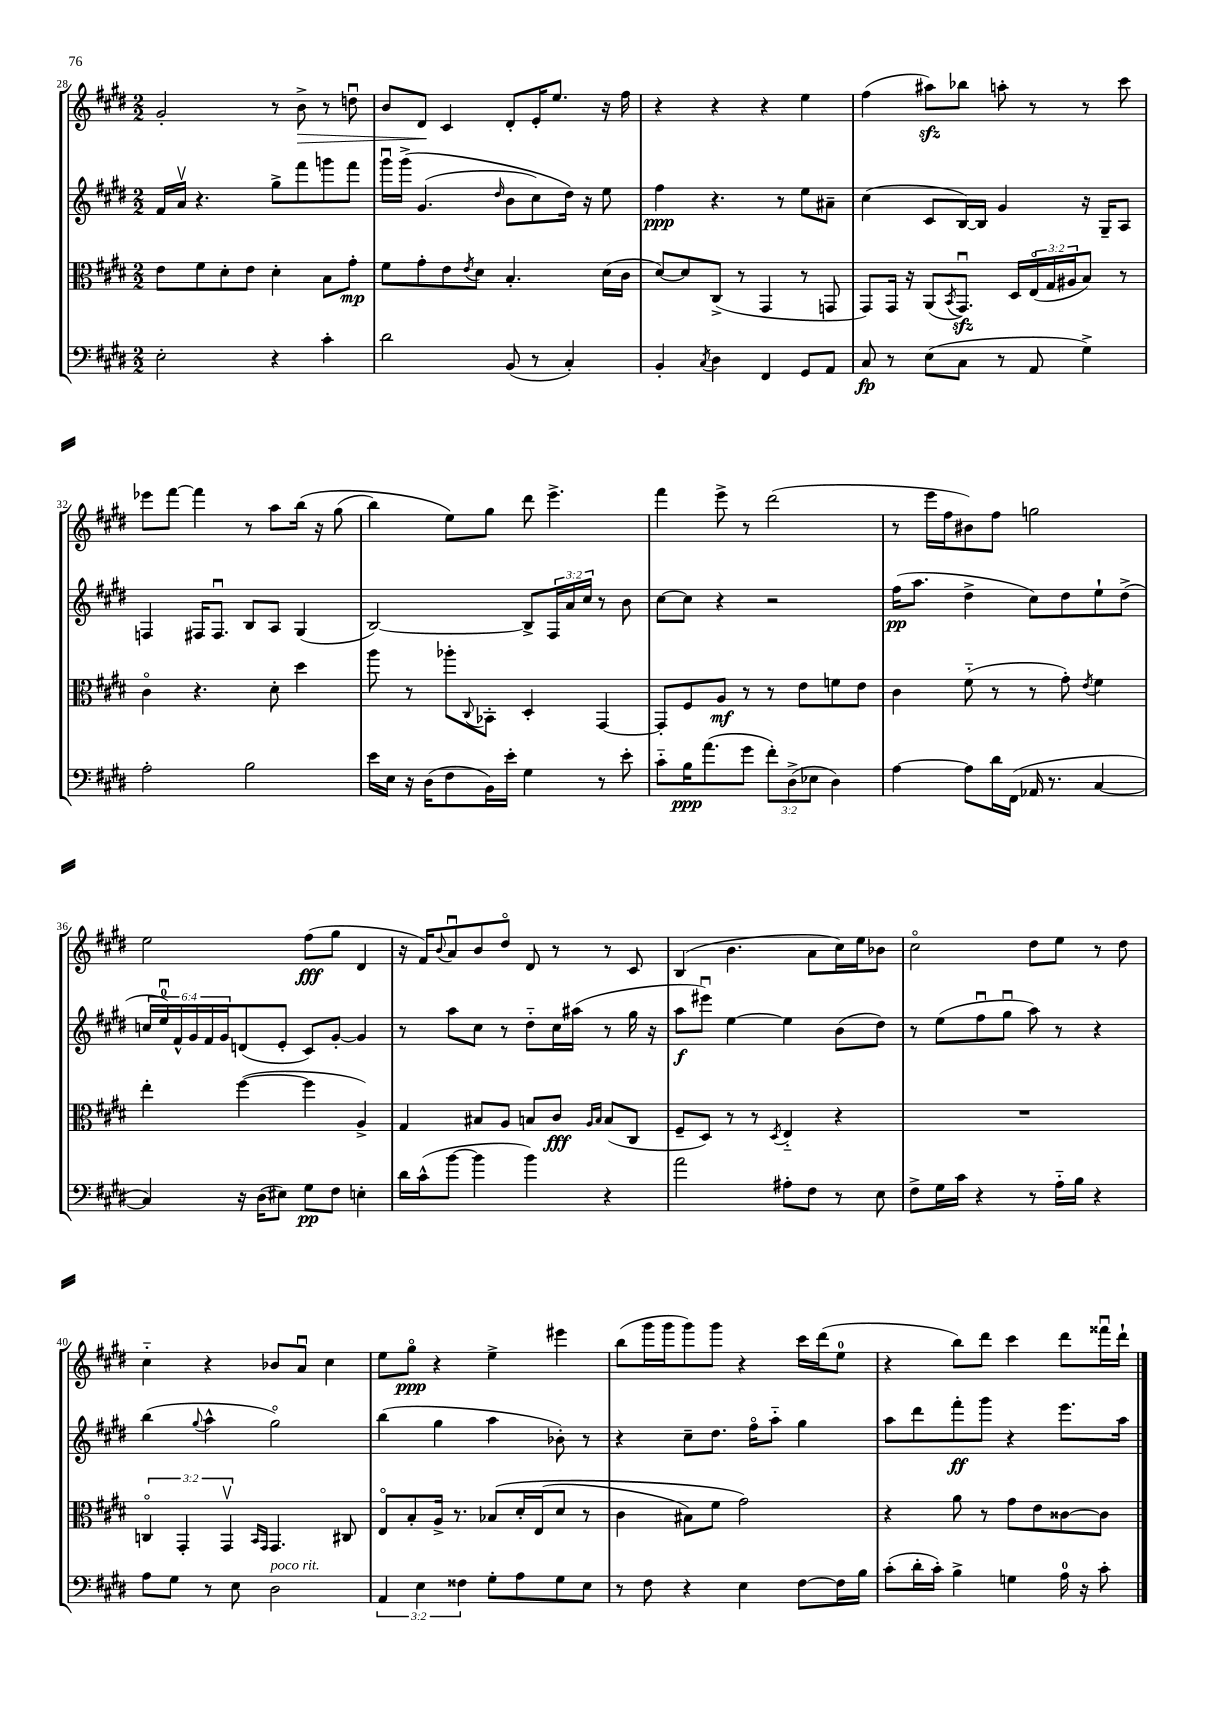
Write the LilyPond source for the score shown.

<<
\new StaffGroup <<
\new Staff = "s0" {
    \clef treble \key e \major \numericTimeSignature \time 2/2
    gis'2-. r8 b'8->\> r8 d''8\downbow |
    b'8 dis'8\! cis'4 dis'8-. e'16-. e''8. r16 fis''16 |
    r4 r4 r4 e''4 |
    fis''4( ais''8\sfz) bes''8 a''8-. r8 r8 cis'''8 |
    ees'''8 fis'''8~ fis'''4 r8 a''8 b''16\( r16 gis''8( |
    b''4) e''8\) gis''8 dis'''8 e'''4.-> |
    fis'''4 e'''8-> r8 dis'''2( |
    r8 e'''16 fis''16 bis'8) fis''8 g''2 |
    e''2 fis''8\fff( gis''8 dis'4 |
    r16 fis'16) \appoggiatura { b'8 } a'8\downbow b'8 dis''8\flageolet dis'8 r8 r8 cis'8 |
    b4( b'4. a'8 cis''16) e''16 bes'8 |
    cis''2\flageolet dis''8 e''8 r8 dis''8 |
    cis''4-_ r4 bes'8 a'8\downbow cis''4 |
    e''8 gis''8\flageolet\ppp r4 e''4-> eis'''4 |
    b''8( gis'''16 gis'''16 gis'''8) gis'''8 r4 cis'''16 dis'''16( e''8-0 |
    r4 b''8) dis'''8 cis'''4 dis'''8 fisis'''16\downbow dis'''16-! \bar "|." |
}
\new Staff = "s1" {
    \clef treble \key e \major \numericTimeSignature \time 2/2 \override Staff.TupletNumber.text = #tuplet-number::calc-fraction-text
    fis'16 a'16\upbow r4. gis''8-> fis'''8 g'''8 fis'''8 |
    gis'''16\downbow gis'''16->\( gis'4.( \grace { dis''16 } b'8 cis''8) dis''16\) r16 e''8 |
    fis''4\ppp r4. r8 e''8 ais'8-- |
    cis''4( cis'8 b16~) b16 gis'4 r16 gis16-- a8 |
    f4 fis16 fis8.\downbow b8 a8 gis4( |
    b2~) b8-> \tuplet 3/2 { fis16 a'16 cis''16 } r8 b'8 |
    cis''8~ cis''8 r4 r2 |
    fis''16\pp( a''8. dis''4-> cis''8) dis''8 e''8-! dis''8->( |
    \tuplet 6/4 { c''16 e''16-0\downbow) fis'16-^ gis'16 fis'16 gis'16 } d'8( e'8-. cis'8) gis'8~-. gis'4 |
    r8 a''8 cis''8 r8 dis''8-_ cis''16 ais''16( r8 gis''16 r16 |
    a''8\f eis'''8\downbow) e''4~ e''4 b'8( dis''8) |
    r8 e''8( fis''8\downbow gis''8\downbow a''8) r8 r4 |
    b''4( \appoggiatura { gis''8 } a''4-^ gis''2\flageolet) |
    b''4( gis''4 a''4 bes'8-.) r8 |
    r4 cis''8-- dis''8. fis''16\flageolet a''8-_ gis''4 |
    a''8 dis'''8 fis'''8-.\ff gis'''8 r4 e'''8. a''16 \bar "|." |
}
\new Staff = "s2" {
    \clef alto \key e \major \numericTimeSignature \time 2/2 \override Staff.TupletNumber.text = #tuplet-number::calc-fraction-text
    e'8 fis'8 dis'8-. e'8 dis'4-. b8 gis'8-.\mp |
    fis'8 gis'8-. e'8 \acciaccatura { e'8 } dis'8 b4.-. dis'16( cis'16 |
    dis'8~) dis'8 cis8->( r8 gis,4 r8 g,8 |
    gis,8) gis,16 r16 a,8( \acciaccatura { b,8 } gis,8.\downbow\sfz) dis16 \tuplet 3/2 { e16\flageolet( gis16 ais16 } b8) r8 |
    cis'4\flageolet r4. dis'8-. dis''4 |
    a''8 r8 aes''8-. \appoggiatura { cis8 } bes,8-. dis4-. gis,4~ |
    gis,8-. fis8 a8\mf r8 r8 e'8 f'8 e'8 |
    cis'4 fis'8-_( r8 r8 gis'8-.) \acciaccatura { e'8 } fis'4 |
    e''4-. fis''4~( fis''4 a4->) |
    gis4 bis8 a8 b8 cis'8\fff \grace { a16 b16 } b8( cis8 |
    fis8-- dis8) r8 r8 \acciaccatura { dis8 } e4-_ r4 |
    R1 |
    \tuplet 3/2 { c4\flageolet gis,4-. gis,4\upbow } \grace { b,16 gis,16 } gis,4. cis8 |
    e8\flageolet b8-. a16-> r8. bes8\( dis'16-. e16( dis'8 r8 |
    cis'4 bis8) fis'8 gis'2\) |
    r4 a'8 r8 gis'8 e'8 cisis'8~ cisis'8 \bar "|." |
}
\new Staff = "s3" {
    \clef bass \key e \major \numericTimeSignature \time 2/2 \override Staff.TupletNumber.text = #tuplet-number::calc-fraction-text
    e2-. r4 cis'4-. |
    dis'2 b,8( r8 cis4-.) |
    b,4-. \acciaccatura { cis8 } dis4 fis,4 gis,8 a,8 |
    cis8\fp r8 e8( cis8 r8 a,8 gis4->) |
    a2-. b2 |
    e'16 e16 r16 dis16( fis8 b,16) e'16-. gis4 r8 e'8-. |
    cis'8-_ b16\ppp a'8.( gis'8 \tuplet 3/2 { fis'8-.) dis8->( ees8 } dis4) |
    a4~ a8 dis'16 fis,16( aes,16 r8. cis4~ |
    cis4) r16 dis16( eis8) gis8\pp fis8 e4-. |
    dis'16 cis'16-^( b'8~ b'4 b'4) r4 |
    a'2 ais8-. fis8 r8 e8 |
    fis8-> gis16 cis'16 r4 r8 a16-_ b16 r4 |
    a8 gis8 r8 e8 dis2^\markup { \italic "poco rit." } |
    \tuplet 3/2 { a,4 e4 fisis4 } gis8-. a8 gis8 e8 |
    r8 fis8 r4 e4 fis8~ fis16 b16 |
    cis'8-.( dis'16-. cis'16-.) b4-> g4 a16-0 r16 cis'8-. \bar "|." |
}
>>
>>
\layout { \context { \Score currentBarNumber = #28 } }
